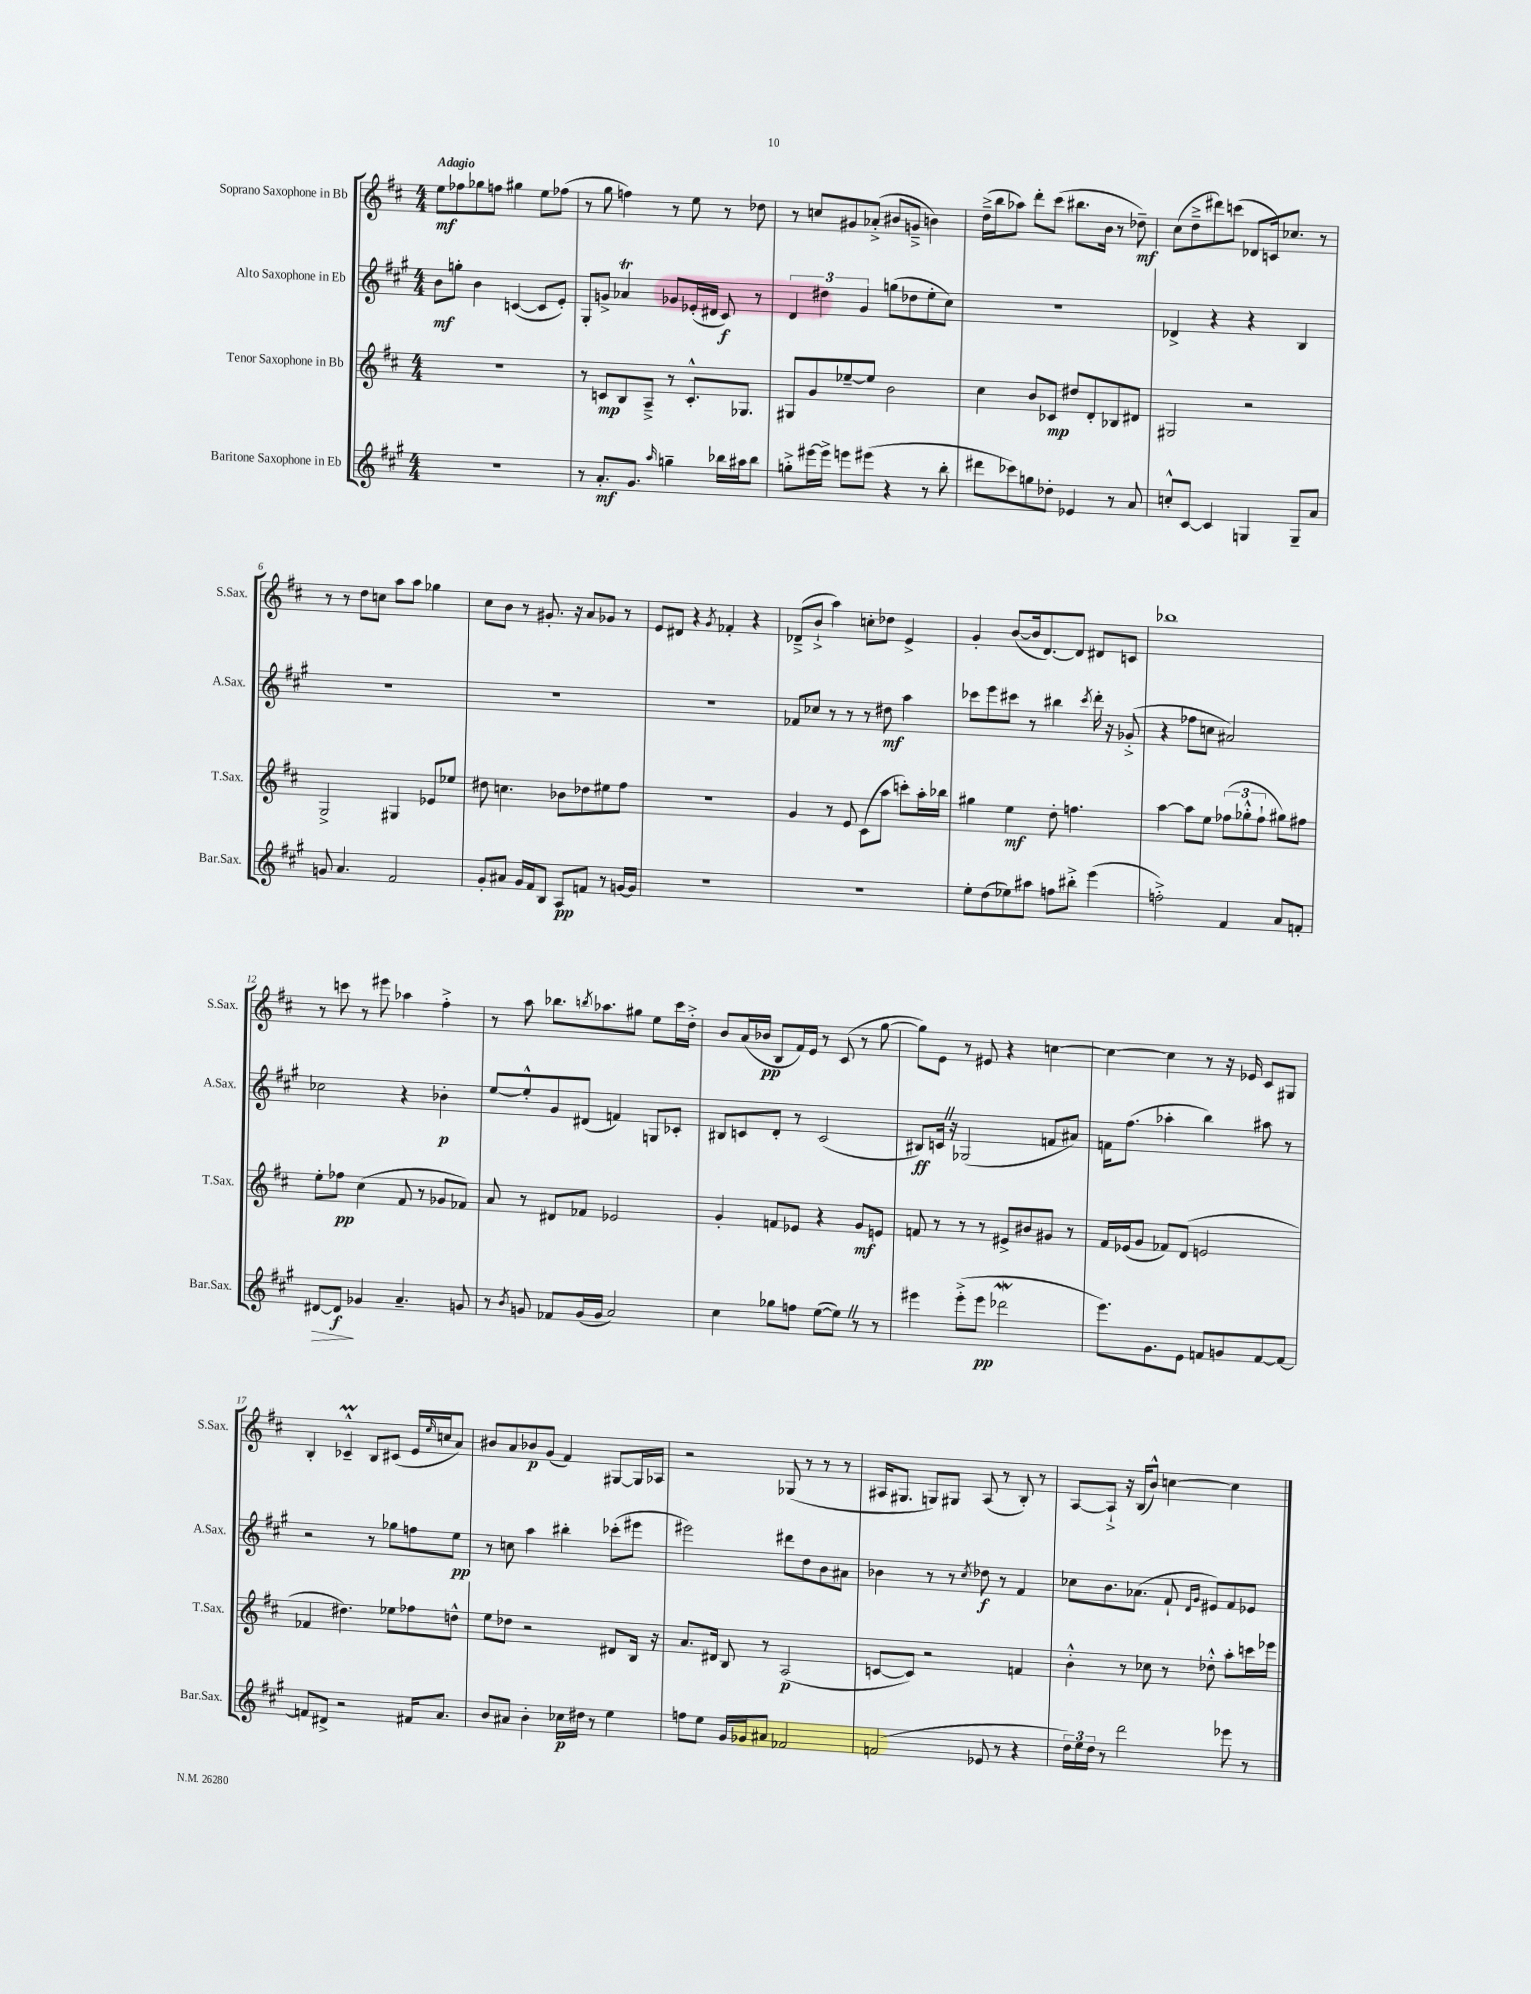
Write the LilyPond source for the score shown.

<<
\new StaffGroup <<
\new Staff = "s0" \with { instrumentName = "Soprano Saxophone in Bb" shortInstrumentName = "S.Sax." } {
    \clef treble \key d \major \numericTimeSignature \time 4/4 \tempo "Adagio"
    e''8\mf fes''8 ges''8 f''8 gis''4 e''8 fes''8( |
    r8 g''8 f''4) r8 e''8 r8 des''8 |
    r8 c''8 gis'8 aes'8-.->( bis'8 g'8---> b'4) |
    d''16--->( b''16 aes''8) d'''8-. cis'''8( bis''8. b'16 r8 des''8--\mf) |
    cis''8( d''8---> dis'''8) c'''8( des'8 c'16) ces''8. r8 |
    r8 r8 d''8 c''8 a''8 a''8 ges''4 |
    cis''8 b'8 r8 gis'8.-. r16 a'8 ges'8 r8 |
    e'8 dis'8 r4 \acciaccatura { g'8 } fes'4-. r4 |
    des'8--->( b'8-!-> a''4) c''8-. des''8 e'4-> |
    g'4-. b'8~( b'16 d'8.~) d'8 dis'8 c'8 |
    bes''1 |
    r8 c'''8 r8 eis'''8 aes''4 fis''4-.-> |
    r8 a''8 bes''8. \acciaccatura { b''8 } aes''8. gis''8 e''8 cis'''16 d''16-.-> |
    b'8 a'16( bes'16\pp b8 fis'16) e'16 r8 cis'8( r8 g''8~ |
    g''8) e'8 r8 eis'8 r4 c''4~ |
    c''4~ c''4 r8 r16 ees'16 cis'8 gis8 |
    b4-. ces'4---^\prall b8 cis'8( e'16 \grace { e''16 } c''16 a'8) |
    bis'8 a'8 bes'8\p g'8( fis'4) gis8~ gis16 aes16 |
    r2 ges8( r8 r8 r8 |
    ais16 gis8. g8) gis8 ais8( r8 b8-.) r8 |
    a8~ a8-!-> r16 b16( b'8-^) c''4~ c''4 \bar "|." |
}
\new Staff = "s1" \with { instrumentName = "Alto Saxophone in Eb" shortInstrumentName = "A.Sax." } {
    \clef treble \key a \major \numericTimeSignature \time 4/4
    b'8\mf g''8-. b'4 c'4~( c'8 e'8-.) |
    gis8-. g'8-> aes'4\trill ges'8 ees'16-.( dis'16 cis'8\f) r8 |
    \tuplet 3/2 { d'4 dis''4 gis'4 } g''8( des''8 e''8-. cis''8) |
    R1 |
    des'4-> r4 r4 b4 |
    R1 |
    R1 |
    R1 |
    fes'8 ces''8 r8 r8 r8 dis''8\mf a''4 |
    ces'''8 e'''8 cis'''8 r8 bis''4 \acciaccatura { cis'''8 } d'''16-. r16 ges'8-.->( |
    r4 fes''8 c''8 ais'2) |
    ces''2 r4 bes'4-.\p |
    e''8~ e''8-.-^ gis'8 dis'8( f'4) g8 ces'8-. |
    bis8 c'8 d'8-. r8 c'2( |
    bis8\ff) c'16 \once \override BreathingSign.text = \markup { \musicglyph "scripts.caesura.straight" } \breathe r16 ges2( f'8 ais'8) |
    f'16 fis''8.( aes''4-. b''4) ais''8 r8 |
    r2 r8 ges''8 f''8 e''8\pp |
    r8 c''8 a''4 bis''4-. ces'''8-.( eis'''8 |
    eis'''2) dis'''8 d''8 b'8 ais'8 |
    bes'4 r8 r8 \acciaccatura { cis''8 } des''8\f r8 fis'4 |
    ces''8 b'8. aes'8.( fis'8-! \grace { d'16 gis'16 } eis'8) fis'8 ees'8 \bar "|." |
}
\new Staff = "s2" \with { instrumentName = "Tenor Saxophone in Bb" shortInstrumentName = "T.Sax." } {
    \clef treble \key d \major \numericTimeSignature \time 4/4
    R1 |
    r8 c'8\mp b8 a8---> r8 c'8.-.-^ ges8. |
    gis8 g'8 ees''8~-- ees''8 b'2 |
    cis''4 b'8 ces'8\mp dis''8 d'8-. bes8 dis'8 |
    gis2 r2 |
    g2-> gis4 ees'8 ees''8 |
    dis''8 c''4. bes'8 des''8 eis''8 fis''8 |
    r1 |
    g'4 r8 e'8 cis'8( a''8 c'''8-.) a''16-. bes''16 |
    gis''4 e''4\mf d''8-. f''4. |
    a''4~ a''8 e''8 \tuplet 3/2 { fes''8( ges''8-.-^ fes''8-! } gis''8) fis''8 |
    e''8-. fes''8\pp cis''4( fis'8 r8 ges'8 fes'8) |
    a'8 r8 dis'8 fes'8 ees'2 |
    g'4-. f'8 ees'8 r4 g'8\mf e'8 |
    f'8 r8 r8 r8 eis'8-> bis'8 gis'8 r8 |
    fis'16 ees'16( g'8 fes'8) d'8( e'2 |
    fes'4 dis''4.) ees''8 fes''8 d''8-^ |
    e''8 des''8 r2 dis'8 b16 r16 |
    a'8. dis'16 b8 r8 a2\p( |
    c'8~ c'8) r2 f'4 |
    b'4-.-^ r8 ces''8 r8 des''8-.-^ a''8-. c'''16 ees'''16 \bar "|." |
}
\new Staff = "s3" \with { instrumentName = "Baritone Saxophone in Eb" shortInstrumentName = "Bar.Sax." } {
    \clef treble \key a \major \numericTimeSignature \time 4/4
    R1 |
    r8 a'8.-.\mf gis'8. \grace { a''16 } g''4-- bes''16 ais''16 bes''8 |
    g''8-.-> eis'''16~ eis'''16-> e'''8 eis'''8( r4 r8 b''8-. |
    dis'''8 ces'''8) g''8 des''8-. ees'4 r8 a'8 |
    c''8-.-^ cis'8~ cis'4 g4 g8-- a'8 |
    g'8 a'4. fis'2 |
    gis'8-. ais'8 gis'16 fis'16 b8 a8\pp f'8 r8 g'16~ g'16 |
    R1 |
    R1 |
    e''8-. d''8( ees''8) ais''8 f''8 bis''8-.-> e'''4( |
    f''2-.->) fis'4 a'8 f'8-. |
    dis'8~\> dis'8\f\! ges'4 a'4.-- g'8 |
    r8 \acciaccatura { b'8 } g'8 fes'8 g'16( g'16 a'2) |
    cis''4 ges''8 f''8 e''8~( e''8) \once \override BreathingSign.text = \markup { \musicglyph "scripts.caesura.straight" } \breathe r8 r8 |
    eis'''4 eis'''8-.->( eis'''8\pp des'''2\mordent |
    e'''8.) gis'8. e'8 f'8 g'8 f'8~ f'8~ |
    f'8 dis'8-> r2 fis'16 a'8. |
    b'8 ais'8 b'4-. ces''16\p dis''16 r8 e''4 |
    f''8 e''8 gis'16 ges'16 ais'8 fes'2 |
    f'2( ees'8 r8 r4 |
    \tuplet 3/2 { d''16) e''16 d''16 } r8 d'''2 ees'''8 r8 \bar "|." |
}
>>
>>
